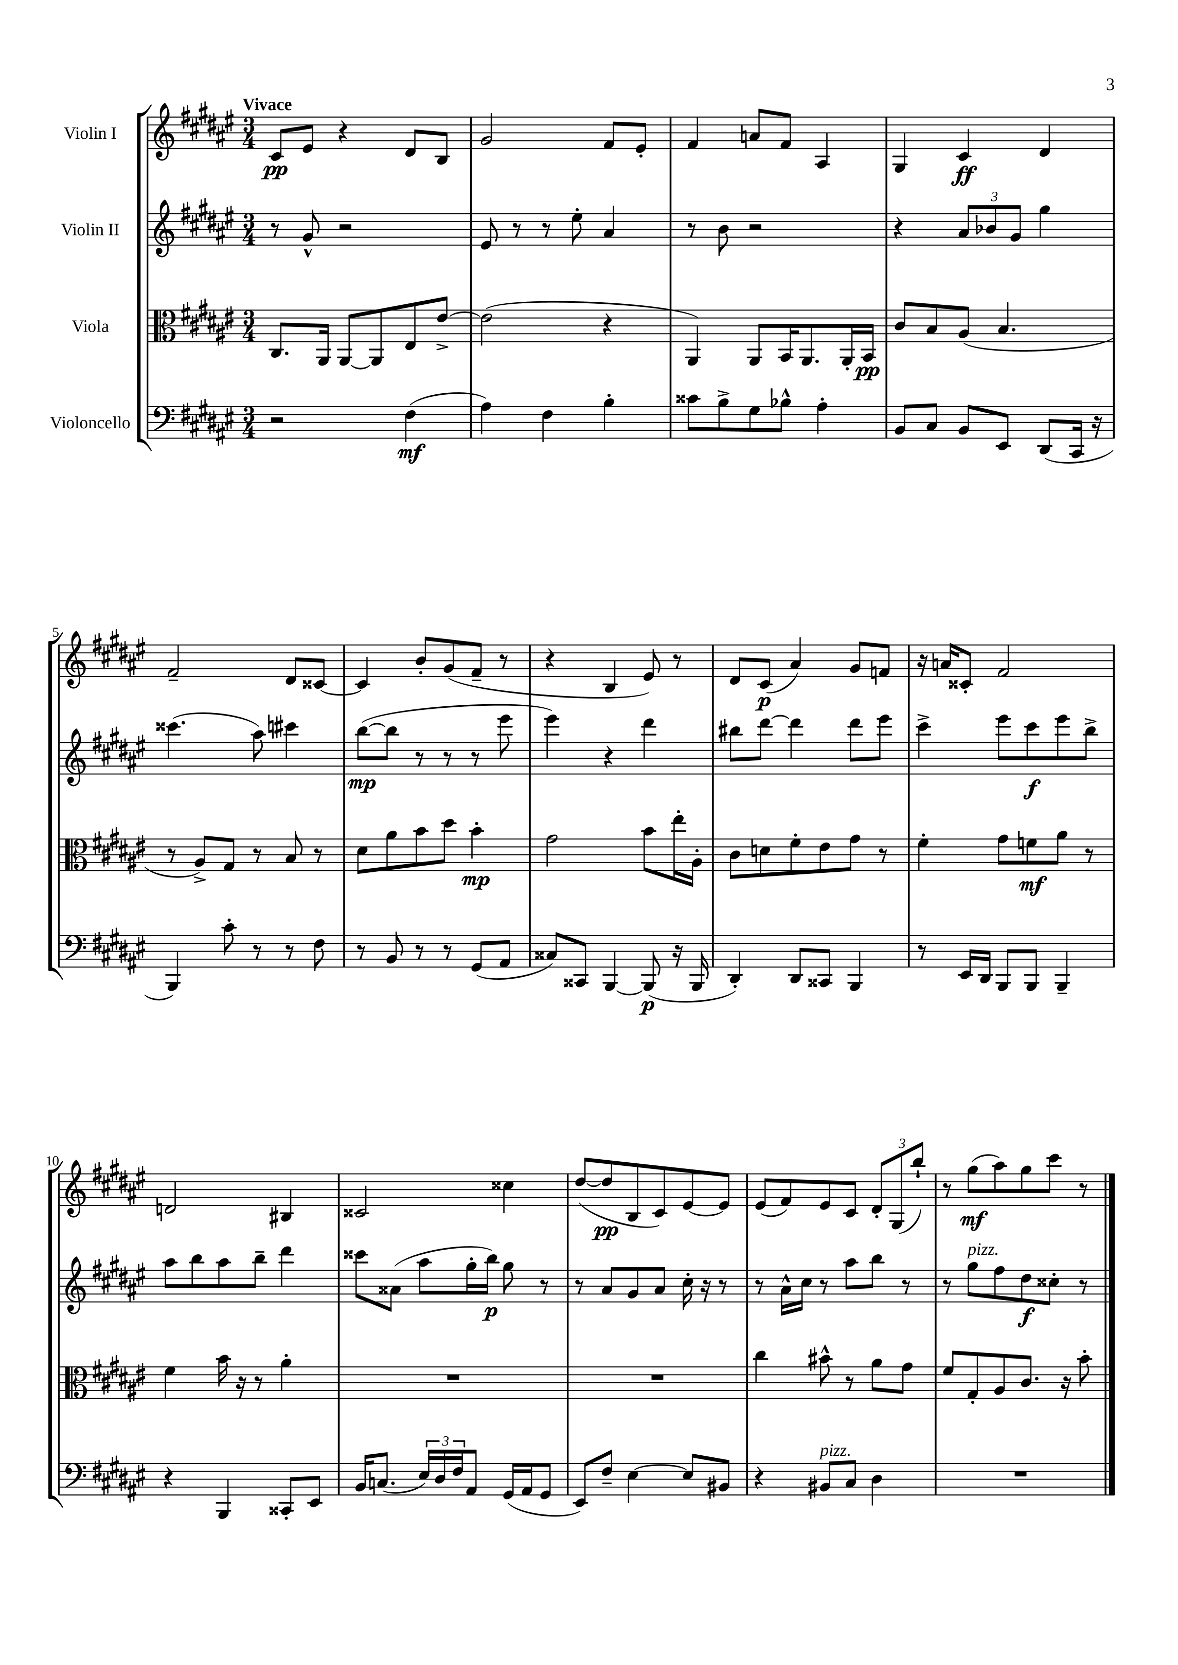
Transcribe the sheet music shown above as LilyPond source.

<<
\new StaffGroup <<
\new Staff = "s0" \with { instrumentName = "Violin I" } {
    \clef treble \key fis \major \numericTimeSignature \time 3/4 \tempo "Vivace"
    cis'8\pp eis'8 r4 dis'8 b8 |
    gis'2 fis'8 eis'8-. |
    fis'4 a'8 fis'8 ais4 |
    gis4 cis'4\ff dis'4 |
    fis'2-- dis'8 cisis'8~ |
    cisis'4 b'8-. gis'8( fis'8-- r8 |
    r4 b4 eis'8) r8 |
    dis'8 cis'8\p( ais'4) gis'8 f'8 |
    r16 a'16 cisis'8-. fis'2 |
    d'2 bis4 |
    cisis'2 cisis''4 |
    dis''8~( dis''8\pp b8 cis'8) eis'8~ eis'8 |
    eis'8( fis'8) eis'8 cis'8 \tuplet 3/2 { dis'8-. gis8( b''8-!) } |
    r8 gis''8\mf( ais''8) gis''8 cis'''8 r8 \bar "|." |
}
\new Staff = "s1" \with { instrumentName = "Violin II" } {
    \clef treble \key fis \major \numericTimeSignature \time 3/4
    r8 gis'8-^ r2 |
    eis'8 r8 r8 eis''8-. ais'4 |
    r8 b'8 r2 |
    r4 \tuplet 3/2 { ais'8 bes'8 gis'8 } gis''4 |
    cisis'''4.( ais''8) cis'''4 |
    b''8~\mp( b''8 r8 r8 r8 eis'''8 |
    eis'''4) r4 dis'''4 |
    bis''8 dis'''8~ dis'''4 dis'''8 eis'''8 |
    cis'''4-> eis'''8 cis'''8\f eis'''8 b''8-> |
    ais''8 b''8 ais''8 b''8-- dis'''4 |
    cisis'''8 aisis'8( ais''8 gis''16-. b''16\p) gis''8 r8 |
    r8 ais'8 gis'8 ais'8 cis''16-. r16 r8 |
    r8 ais'16-^ cis''16 r8 ais''8 b''8 r8 |
    r8 gis''8^\markup { \italic "pizz." } fis''8 dis''8\f cisis''8-. r8 \bar "|." |
}
\new Staff = "s2" \with { instrumentName = "Viola" } {
    \clef alto \key fis \major \numericTimeSignature \time 3/4
    cis8. ais,16 ais,8~ ais,8 eis8 eis'8~-> |
    eis'2( r4 |
    ais,4) ais,8 b,16 ais,8. ais,16-. b,16\pp |
    cis'8 b8 ais8( b4. |
    r8 ais8->) gis8 r8 b8 r8 |
    dis'8 ais'8 b'8 dis''8 b'4-.\mp |
    gis'2 b'8 eis''16-. ais16-. |
    cis'8 d'8 fis'8-. eis'8 gis'8 r8 |
    fis'4-. gis'8 f'8\mf ais'8 r8 |
    fis'4 b'16 r16 r8 ais'4-. |
    R2. |
    R2. |
    cis''4 bis'8-^ r8 ais'8 gis'8 |
    fis'8 gis8-. ais8 cis'8. r16 b'8-. \bar "|." |
}
\new Staff = "s3" \with { instrumentName = "Violoncello" } {
    \clef bass \key fis \major \numericTimeSignature \time 3/4
    r2 fis4\mf( |
    ais4) fis4 b4-. |
    cisis'8 b8-> gis8 bes8-^ ais4-. |
    b,8 cis8 b,8 eis,8 dis,8( cis,16 r16 |
    b,,4) cis'8-. r8 r8 fis8 |
    r8 b,8 r8 r8 gis,8( ais,8 |
    cisis8) cisis,8 b,,4~ b,,8\p( r16 b,,16 |
    dis,4-.) dis,8 cisis,8 b,,4 |
    r8 eis,16 dis,16 b,,8 b,,8 b,,4-- |
    r4 b,,4 cisis,8-. eis,8 |
    b,16 c8.( \tuplet 3/2 { eis16) dis16 fis16 } ais,8 gis,16( ais,16 gis,8 |
    eis,8) fis8-- eis4~ eis8 bis,8 |
    r4 bis,8^\markup { \italic "pizz." } cis8 dis4 |
    R2. \bar "|." |
}
>>
>>
